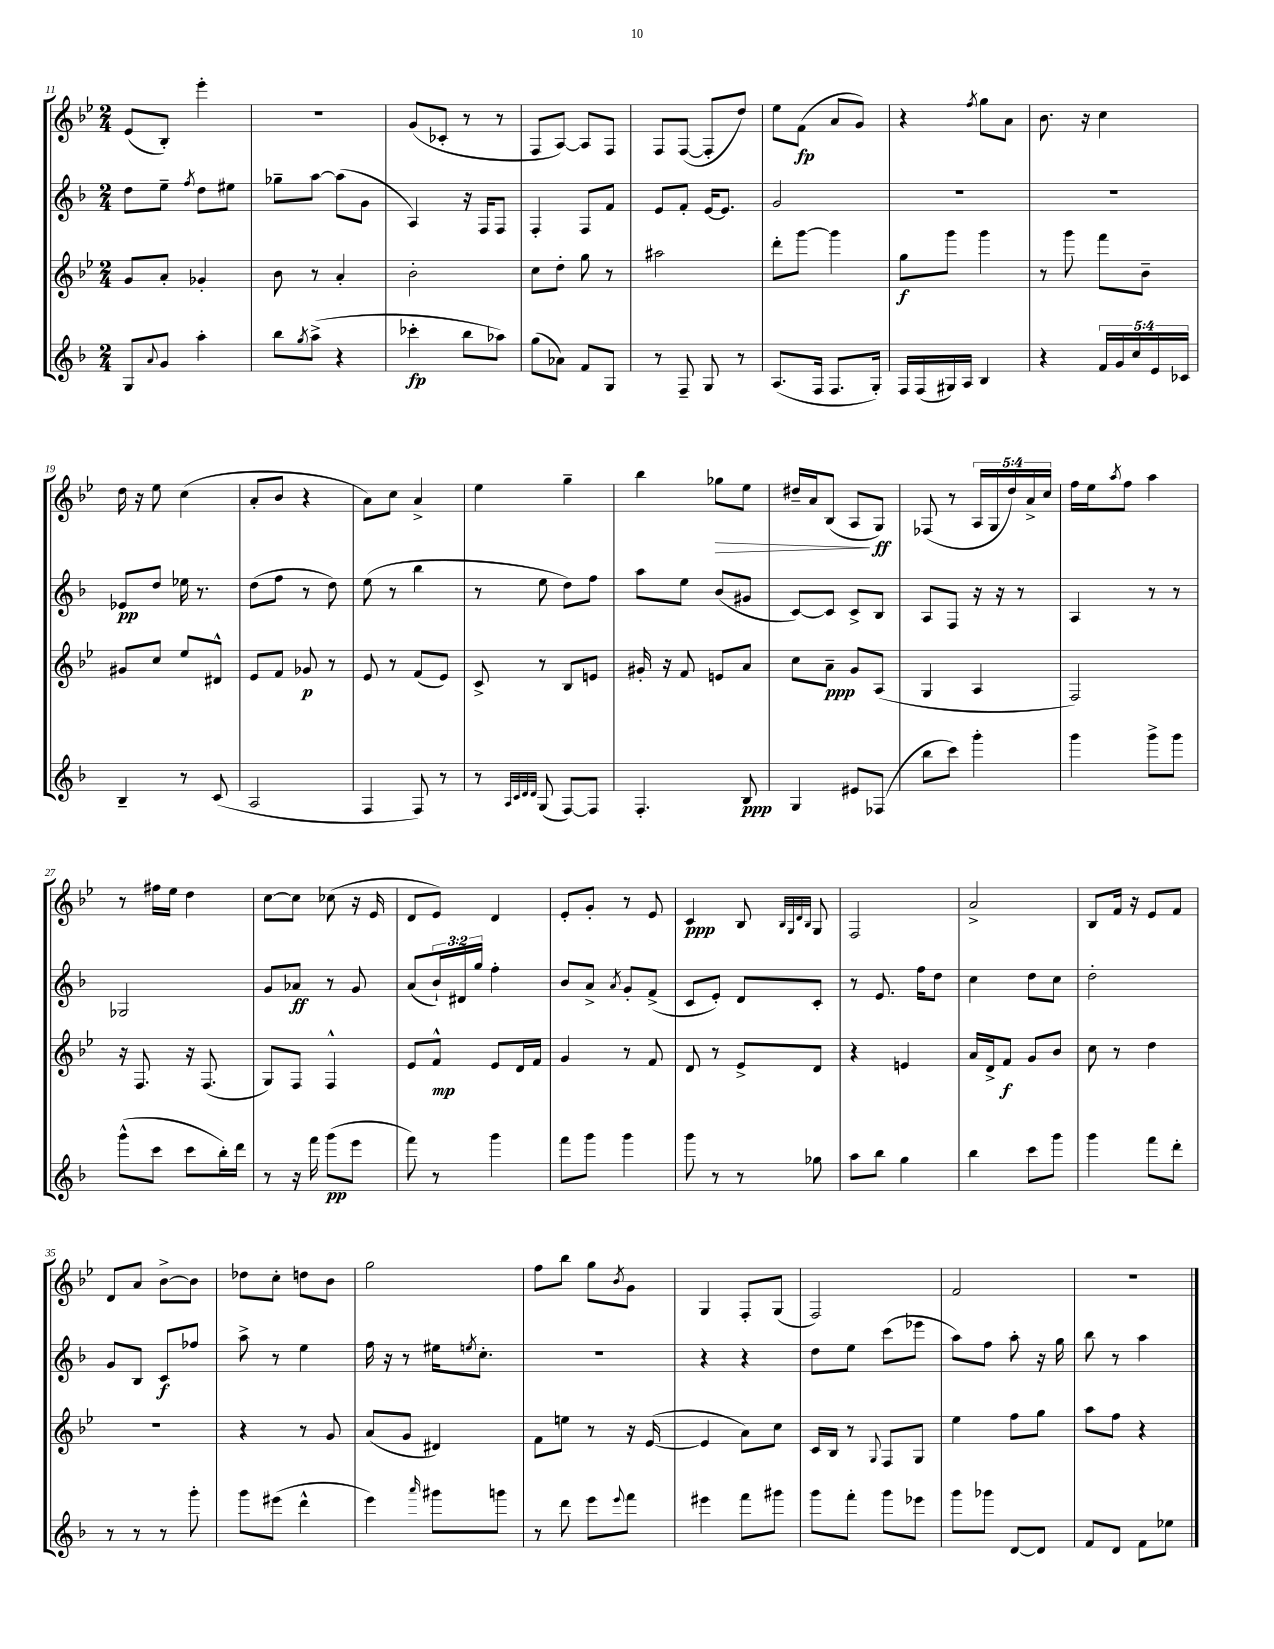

**kern	**kern	**kern	**kern
*staff4	*staff3	*staff2	*staff1
*clefG2	*clefG2	*clefG2	*clefG2
*k[b-]	*k[b-e-]	*k[b-]	*k[b-e-]
*M2/4	*M2/4	*M2/4	*M2/4
8G/L	8g/L	8dd\L	(8e-/L
8qqa/	.	.	.
8g/J	8a'/J	8ee~\J	8B-'/J)
.	.	8qff/	.
4aa'\	4g-'/	8dd\L	4eee-'\
.	.	8ee#\J	.
=	=	=	=
8bb-\L	8b-\	8gg-~\L	2r
8qgg/	.	.	.
(8aa^\J	8r	[8aa\J	.
4r	4a'/	(8aa\]L	.
.	.	8g\J	.
=	=	=	=
4ccc-'\	2b-'\	4A/)	(8g/L
.	.	.	8c-'/J
8bb-\L	.	16r	8r
.	.	16F/LK	.
8aa-\J)	.	8F/J	8r
=	=	=	=
(8gg\L	8cc\L	4F'/	8F/L
8a-\J)	8dd'\J	.	[8A/J)
8f/L	8gg\	8F/L	8A/]L
8G/J	8r	8f/J	8F/J
=	=	=	=
8r	2aa#\	8e/L	8F/L
8F~/	.	8f'/J	([8F/J
8G/	.	[16e/LK	8F'/]L
.	.	8.e/]J	.
8r	.	.	8dd/J)
=	=	=	=
(8.A/L	8ddd'\L	2g/	8ee-\L
.	[8ggg\J	.	(8f\J
16F/Jk	.	.	.
8.F/L	4ggg\]	.	8a/L
.	.	.	8g/J)
16G'/Jk)	.	.	.
=	=	=	=
16F/LL	8gg\L	2r	4r
(16F/	.	.	.
16G#/)	8ggg\J	.	.
16A/JJ	.	.	.
.	.	.	8qff/
4B-/	4ggg\	.	8gg\L
.	.	.	8a\J
=	=	=	=
4r	8r	2r	8.b-\
.	8ggg\	.	.
.	.	.	16r
20f/LL	8fff\L	.	4cc\
20g/	.	.	.
20cc/	.	.	.
.	8b-~\J	.	.
20e/	.	.	.
20c-/JJ	.	.	.
=	=	=	=
4B-~/	8g#/L	8e-/L	16dd\
.	.	.	16r
.	8cc/J	8dd/J	8ee-\
8r	8ee-/L	16ee-\	(4cc\
.	.	8.r	.
(8c/	8d#^^/J	.	.
=	=	=	=
2A/	8e-/L	(8dd\L	8a'/L
.	8f/J	8ff\J	8b-/J
.	8g-/	8r	4r
.	8r	8dd\)	.
=	=	=	=
4F/	8e-/	(8ee\	8a\L)
.	8r	8r	8cc\J
8F/)	(8f/L	4bb-\	4a^/
8r	8e-/J)	.	.
=	=	=	=
8r	8c^/	8r	4ee-\
32qqA/LLL	.	.	.
32qqc/	.	.	.
32qqd/	.	.	.
32qqd/JJJ	.	.	.
(8G/	8r	8ee\	.
[8F/L)	8B-/L	8dd\L)	4gg~\
8F/]J	8e/J	8ff\J	.
=	=	=	=
4.F'/	16g#'/	8aa\L	4bb-\
.	16r	.	.
.	8f/	8ee\J	.
.	8e/L	(8b-/L	8gg-\L
8B-/	8a/J	8g#/J	8ee-\J
=	=	=	=
4G/	8cc\L	[8c/L)	16dd#~/LL
.	.	.	16a/J
.	8a~\J	8c/]J	(8B-/J
8e#/L	8g/L	8c^/L	8A/L
(8F-/J	(8A/J	8B-/J	8G/J)
=	=	=	=
8bb-\L	4G/	8A/L	(8F-/
8ccc\J)	.	8F/J	8r
4ggg'\	4A/	16r	20A/LL
.	.	.	20G/
.	.	16r	.
.	.	.	20dd/)
.	.	8r	.
.	.	.	20a^/
.	.	.	20cc/JJ
=	=	=	=
4ggg\	2F/)	4A/	16ff\LL
.	.	.	16ee-\J
.	.	.	8qaa/
.	.	.	8ff\J
8ggg^\L	.	8r	4aa\
8ggg\J	.	8r	.
=	=	=	=
(8ggg^^\L	16r	2G-/	8r
.	8.F/	.	.
8ccc\J	.	.	16ff#\LL
.	.	.	16ee-\JJ
8ccc\L	16r	.	4dd\
.	(8.F/	.	.
16bb-'\L)	.	.	.
16ddd\JJ	.	.	.
=	=	=	=
8r	8G/L)	8g/L	[8cc\L
16r	8F/J	8a-/J	8cc\]J
16fff\	.	.	.
(8ggg\L	4F^^/	8r	(8cc-\
8eee\J	.	8g/	16r
.	.	.	16e-/
=	=	=	=
8fff\)	8e-/L	(8a/L	8d/L
8r	8f^^/J	24b-`/L)	8e-/J)
.	.	24d#/	.
.	.	24gg/JJ	.
4ggg\	8e-/L	4ff'\	4d/
.	16d/L	.	.
.	16f/JJ	.	.
=	=	=	=
8fff\L	4g/	8b-/L	8e-'/L
8ggg\J	.	8a^/J	8g'/J
.	.	8qa/	.
4ggg\	8r	8g'/L	8r
.	8f/	(8f^/J	8e-/
=	=	=	=
8ggg\	8d/	8c/L	4c/
8r	8r	8e'/J)	.
8r	8e-^/L	8d/L	8B-/
.	.	.	32qqB-/LLL
.	.	.	32qqG/
.	.	.	32qqd/
.	.	.	32qqB-/JJJ
8gg-\	8d/J	8c'/J	8G/
=	=	=	=
8aa\L	4r	8r	2F/
8bb-\J	.	8.e/	.
4gg\	4e/	.	.
.	.	16ff\LK	.
.	.	8dd\J	.
=	=	=	=
4bb-\	16a/LL	4cc\	2a^/
.	16d^/J	.	.
.	8f/J	.	.
8ccc\L	8g/L	8dd\L	.
8ggg\J	8b-/J	8cc\J	.
=	=	=	=
4ggg\	8cc\	2dd'\	8B-/L
.	8r	.	16f/Jk
.	.	.	16r
8fff\L	4dd\	.	8e-/L
8ddd'\J	.	.	8f/J
=	=	=	=
8r	2r	8g/L	8d/L
8r	.	8B-/J	8a/J
8r	.	8c/L	[8b-^\L
8ggg'\	.	8ff-/J	8b-\]J
=	=	=	=
8ggg\L	4r	8aa^\	8dd-\L
(8eee#\J	.	8r	8cc'\J
4ddd^^\	8r	4ee\	8dd\L
.	8g/	.	8b-\J
=	=	=	=
4eee\)	(8a/L	16ff\	2gg\
.	.	16r	.
.	8g/J	8r	.
16qqaaa/	.	.	.
8ggg#\L	4d#/)	16ee#\LK	.
.	.	8qee/	.
.	.	8.cc'\J	.
8ggg\J	.	.	.
=	=	=	=
8r	8f\L	2r	8ff\L
8ddd\	8ee\J	.	8bb-\J
8eee\L	8r	.	8gg\L
8qqeee/	.	.	8qb-/
8fff\J	16r	.	8g\J
.	([16e-/	.	.
=	=	=	=
4eee#\	4e-/]	4r	4G/
8fff\L	8a\L)	4r	8F'/L
8ggg#\J	8cc\J	.	(8G/J
=	=	=	=
8ggg\L	16c/LL	8dd\L	2F/)
.	16B-/JJ	.	.
8fff'\J	8r	8ee\J	.
.	8qqG/	.	.
8ggg\L	8F/L	(8ccc\L	.
8eee-\J	8G/J	8eee-\J	.
=	=	=	=
8ggg\L	4ee-\	8aa\L)	2f/
8ggg-\J	.	8ff\J	.
[8d/L	8ff\L	8aa'\	.
8d/]J	8gg\J	16r	.
.	.	16gg\	.
=	=	=	=
8f/L	8aa\L	8bb-\	2r
8d/J	8ff\J	8r	.
8f\L	4r	4aa\	.
8ee-\J	.	.	.
==	==	==	==
*-	*-	*-	*-
